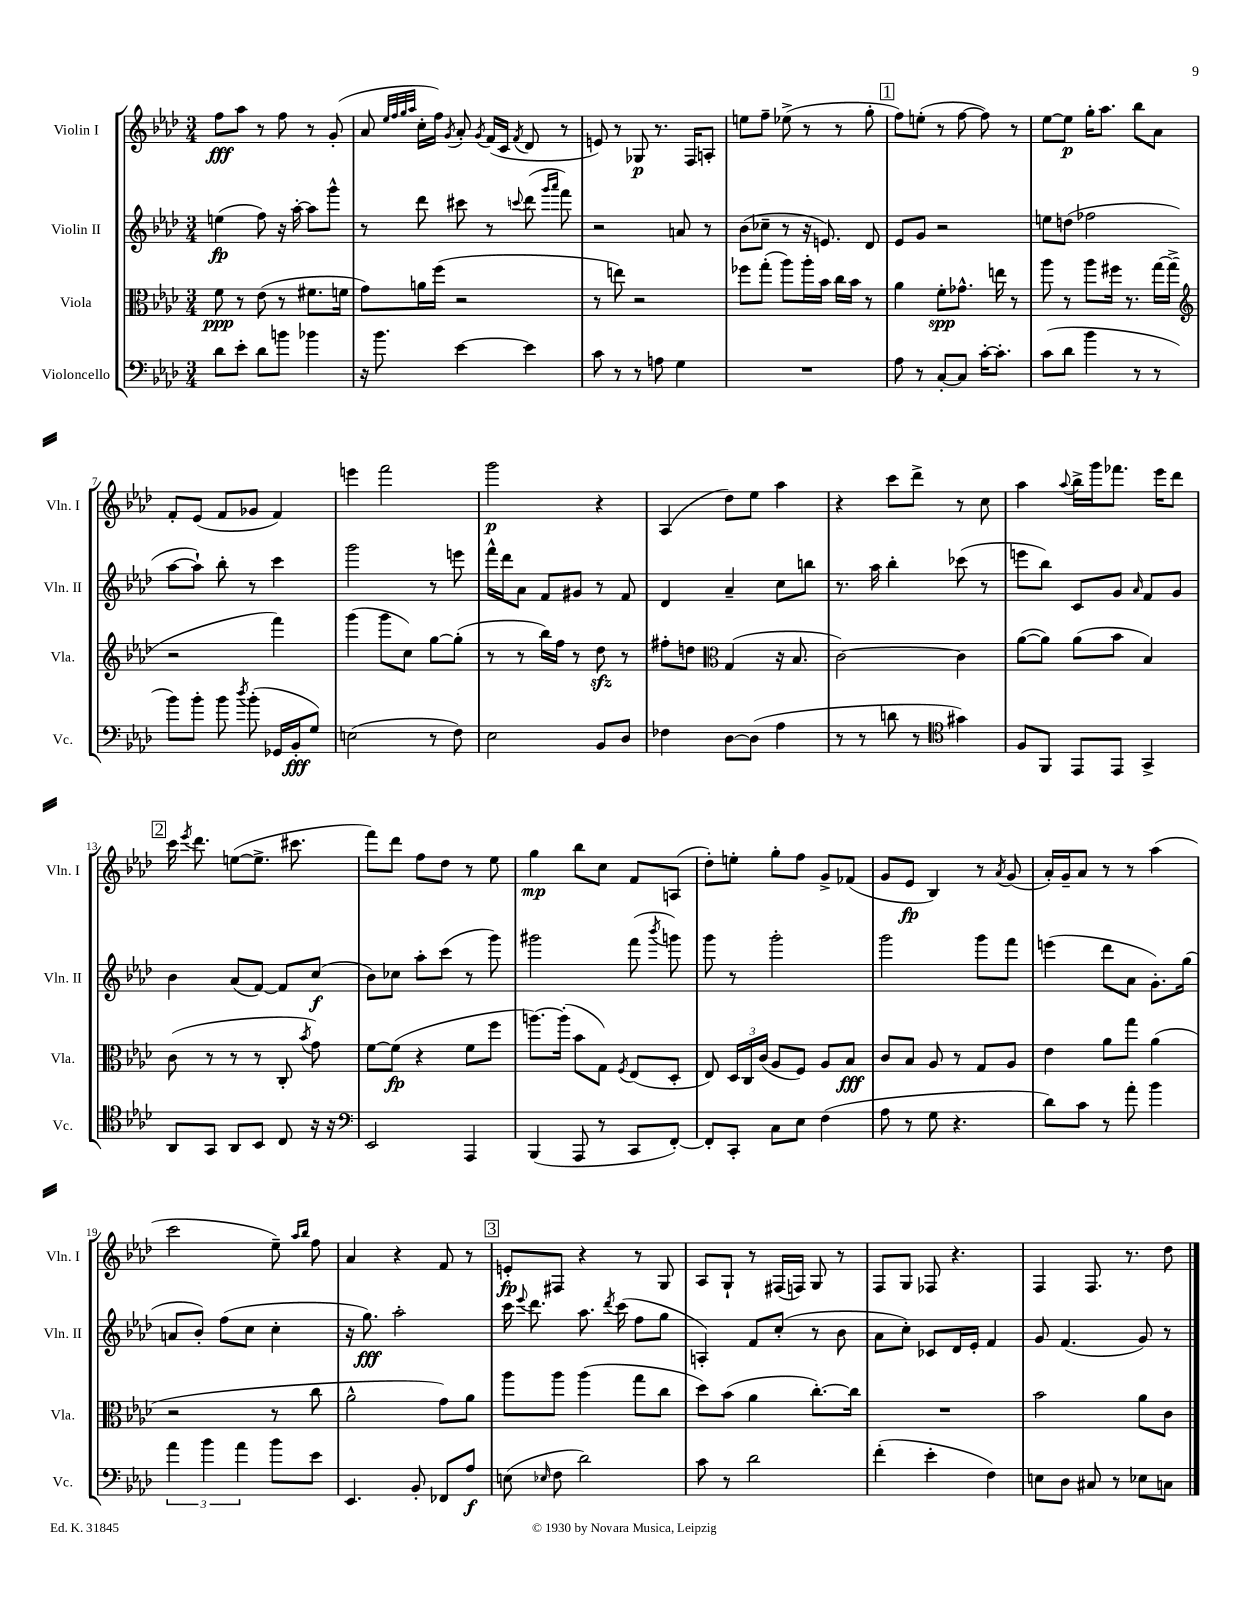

**kern	**kern	**kern	**kern
*staff4	*staff3	*staff2	*staff1
*clefF4	*clefC3	*clefG2	*clefG2
*k[b-e-a-d-]	*k[b-e-a-d-]	*k[b-e-a-d-]	*k[b-e-a-d-]
*M3/4	*M3/4	*M3/4	*M3/4
8d-	8f	(4ee	8ff
8e-'	8r	.	8aa-
8d-	(8e-	8ff)	8r
8b	8r	16r	8ff
.	.	[16aa-'	.
4b-	8.f#	8aa-]	8r
.	.	8ggg^^	(8g'
.	16f	.	.
=	=	=	=
16r	8g)	8r	8a-
8.b-	.	.	.
.	.	.	32qqee-
.	.	.	32qqff
.	.	.	32qqgg
.	.	.	32qqaa-
.	16a	8ddd-	16cc'
.	(16ff	.	16ff)
.	.	.	8qg
[4e-	2r	8ccc#	8a-'
.	.	.	8qg
.	.	8r	(16f
.	.	.	16c
.	.	8qqccc	8qf
4e-]	.	(8ddd-	8d-
.	.	16qqggg	.
.	.	16qqaaa-	.
.	.	8fff)	8r
=	=	=	=
8c	8r	2r	8e)
8r	8ee)	.	8r
8r	2r	.	8G-
8A	.	.	8.r
4G	.	8a	.
.	.	.	16F
.	.	8r	8A'
=	=	=	=
2.r	8ff-	(8b-	8ee
.	(8gg'	8cc-~	8ff~
.	8aa-)	8r	(8ee-^
.	16aa-'	16r	8r
.	16b-	8.e)	.
.	16cc	.	8r
.	16b-	.	.
.	8r	8d-	8gg'
=	=	=	=
8A-	4a-	8e-	8ff)
8r	.	8g	(8ee'
[8C'	8f'	2r	8r
8C]	8.g-^^	.	[8ff
[16c'	.	.	8ff])
8.c']	16ee	.	.
.	8r	.	8r
=	=	=	=
(8c	8aa-	8ee	[8ee-
8d-	8r	(8dd	8ee-]
4b-	8aa-	2ff-	16gg'
.	.	.	8.aa-
.	16ff#	.	.
.	8.r	.	.
8r	.	.	8bb-
8r	[16gg	.	8a-
.	(16gg^]	.	.
=	=	=	=
*	*clefG2	*	*
8b-)	2r	[8aa-	8f'
8b-'	.	8aa-`])	(8e-
8b-	.	8bb-'	8f
8qdd-	.	.	.
(8b-'	.	8r	8g-
16GG-	4fff)	4ccc	4f)
16BB-'	.	.	.
8G)	.	.	.
=	=	=	=
(2E	(4ggg	2ggg	4eee
.	8ggg	.	2fff
.	8cc)	.	.
8r	[8gg	8r	.
8F)	(8gg']	8eee	.
=	=	=	=
2E-	8r	16fff^^	2ggg
.	.	16ddd-	.
.	8r	8a-	.
.	16bb-)	8f	.
.	16ff	.	.
.	8r	8g#	.
8BB-	8dd-	8r	4r
8D-	8r	8f	.
=	=	=	=
4F-	8ff#'	4d-	(4A-
.	8dd	.	.
*	*clefC3	*	*
[8D-	(4G	4a-~	8dd-)
(8D-]	.	.	8ee-
4A-	16r	8cc	4aa-
.	8.B-	.	.
.	.	8bb	.
=	=	=	=
8r	[2c)	8.r	4r
8r	.	.	.
.	.	16aa-	.
8d	.	4bb-'	8ccc
8r	.	.	8ddd-^
*clefC4	*	*	*
4g#)	4c]	(8ccc-	8r
.	.	8r	8cc
=	=	=	=
8F	([8a-	8eee	4aa-
8FF	8a-])	8bb-)	.
.	.	.	8qqaa-
8EE-	(8a-	8c	16bb-^
.	.	.	16ggg
8EE-	8b-	8g	8.fff-
.	.	16qqa-	.
4GG^	4B-)	8f	.
.	.	.	16eee-
.	.	8g	8ddd-
=	=	=	=
8AA-	(8c	4b-	16ccc
.	.	.	8qeee-
.	.	.	8.ddd-
8GG	8r	.	.
8AA-	8r	(8a-	([8ee
8BB-	8r	[8f)	8.ee^]
8C	8C'	8f]	.
.	.	.	8.ccc#
.	8qb-	.	.
16r	8g)	(8cc	.
16r	.	.	.
=	=	=	=
*clefF4	*	*	*
2EE-	[8f	8b-)	8fff)
.	(8f]	8cc-	8ddd-
.	4r	8aa-'	8ff
.	.	(8ccc	8dd-
4AAA-	8f	8r	8r
.	8ff	8ggg)	8ee-
=	=	=	=
(4BBB-	[8.aa)	2ggg#	4gg
.	(16aa']	.	.
8AAA-	8b-	.	8bb-
8r	8G)	.	8cc
.	8qF	.	.
8CC	(8E-	(8fff	8f
.	.	8qbbb-	.
[8FF')	8D-'	8ggg)	(8A
=	=	=	=
8FF']	8E-)	8ggg	8dd-')
8CC'	24D-	8r	8ee'
.	24C	.	.
.	(24c	.	.
8C	8A-	2ggg'	8gg'
8E-	8F)	.	8ff
(4F	8A-	.	8g^
.	8B-	.	(8f-
=	=	=	=
8A-	8c	2ggg	8g
8r	8B-	.	8e-
8G	8A-	.	4B-)
4.r	8r	.	.
.	8G	8ggg	8r
.	.	.	8qa-
.	8A-	8fff	(8g
=	=	=	=
8d-)	4e-	(4eee	16a-')
.	.	.	16g~
8c	.	.	8a-
8r	8a-	8ddd-	8r
8a-'	8gg	8a-	8r
4b-	(4a-	8.g')	(4aa-
.	.	(16gg	.
=	=	=	=
6a-	2r	8a	2ccc
.	.	8b-')	.
6b-	.	.	.
.	.	(8ff	.
6a-	.	.	.
.	.	8cc	.
8b-	8r	4cc'	8ee-~)
.	.	.	16qqaa-
.	.	.	16qqbb-
8e-	8cc	.	8ff
=	=	=	=
4.EE-	2a-^^	16r	4a-
.	.	8.gg)	.
.	.	2aa-'	4r
8BB-'	.	.	.
8FF-	8g)	.	8f
8A-	8a-	.	8r
=	=	=	=
(8E	8aa-	16ccc	8e'
.	.	8qqeee-	.
.	.	8.ddd-	.
16qqE-	.	.	.
8F	8aa-	.	8F#
2d-)	(4aa-	8.aa-	4r
.	.	8qddd-	.
.	.	(16ccc	.
.	8gg	8ff	8r
.	8cc	8gg	8G
=	=	=	=
8c	8dd-)	4A')	8A-
8r	(8b-	.	8G`
2d-	4a-	8f	8r
.	.	(8cc'	(16F#
.	.	.	16F)
.	[8.cc')	8r	8G
.	.	8b-	8r
.	16cc]	.	.
=	=	=	=
(4f'	2.r	8a-	8F
.	.	8cc')	8G
4e-'	.	8c-	8F-
.	.	16d-	4.r
.	.	16e-'	.
4F)	.	4f	.
=	=	=	=
8E	2b-	8g	4F
8D-	.	(4.f	.
8C#	.	.	8.F
8r	.	.	.
.	.	.	8.r
8E-	8a-	8g)	.
8C	8c	8r	8dd-
==	==	==	==
*-	*-	*-	*-
